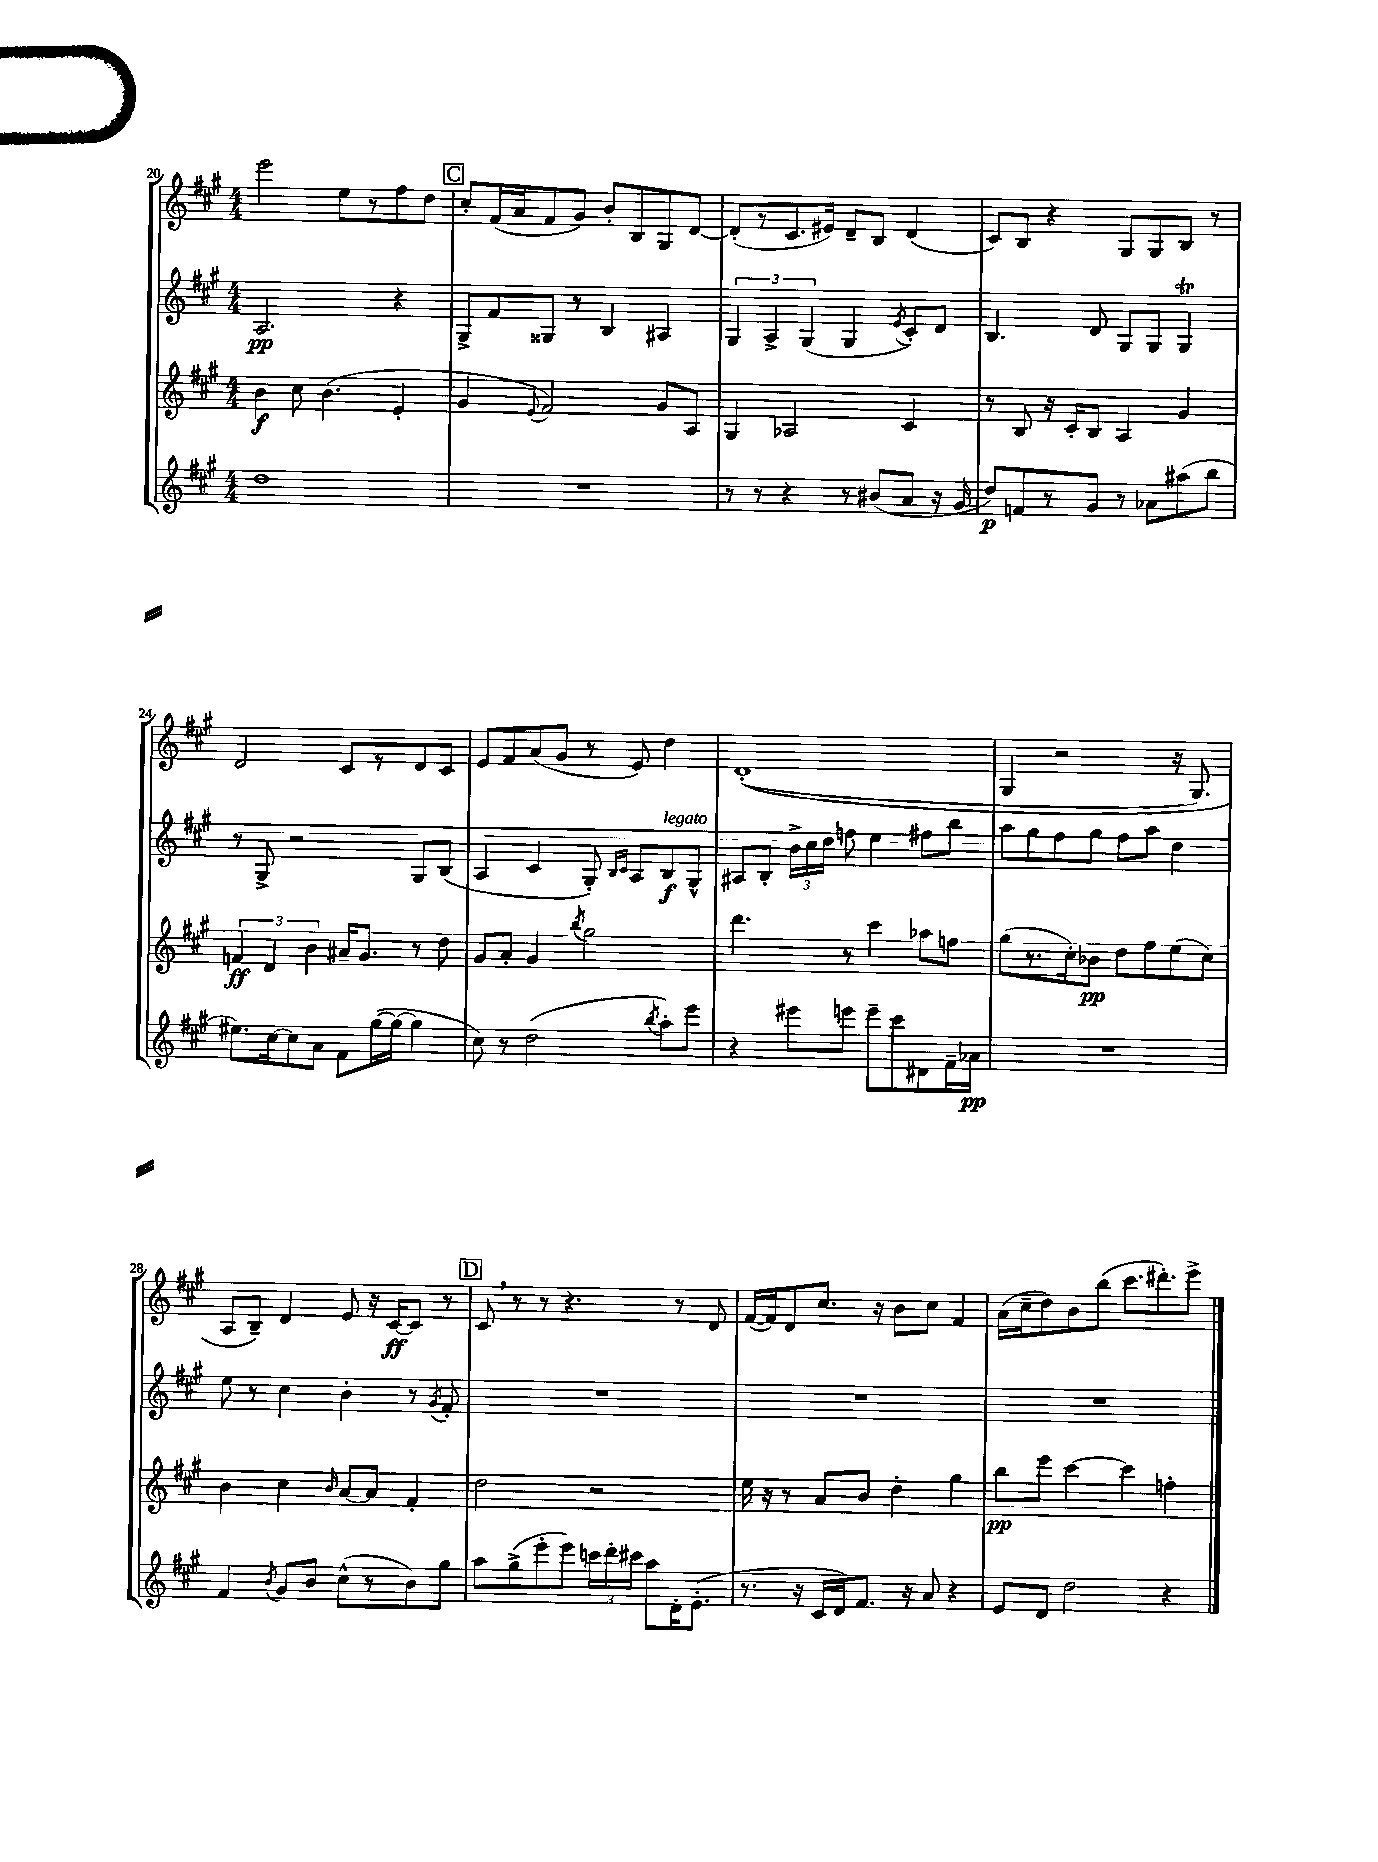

**kern	**kern	**kern	**kern
*staff4	*staff3	*staff2	*staff1
*clefG2	*clefG2	*clefG2	*clefG2
*k[f#c#g#]	*k[f#c#g#]	*k[f#c#g#]	*k[f#c#g#]
*M4/4	*M4/4	*M4/4	*M4/4
1dd	4b	2.A	2eee
.	8cc#	.	.
.	(4.b	.	.
.	.	.	8ee
.	.	.	8r
.	4e'	4r	8ff#
.	.	.	8dd
=	=	=	=
1r	4g#	8G#^	8cc#'
.	.	8f#	(16f#
.	.	.	16a
.	8qqe	.	.
.	2f#)	8G##	8f#
.	.	8r	8g#)
.	.	4B	8b'
.	.	.	8B
.	8g#	4A#	8G#
.	8A	.	[8d
=	=	=	=
8r	4G#	6G#	(8d']
8r	.	.	8r
.	.	6A^	.
4r	2A-	.	8.c#
.	.	(6G#	.
.	.	.	16e#)
8r	.	4G#	8d~
(8b#	.	.	8B
.	.	8qe	.
8a	4c#	8c#')	(4d
16r	.	8d	.
16g#	.	.	.
=	=	=	=
8dd)	8r	4.B	8c#)
8f	8B	.	8B
8r	16r	.	4r
.	16c#'	.	.
8g#	8B	8d	.
8r	4A	8G#	8G#
8a-	.	8G#	8G#
(8aa#	4g#	4G#	8B
8bb	.	.	8r
=	=	=	=
8.ee#)	6f	8r	2d
.	.	8G#^	.
.	6d	.	.
[16cc#	.	.	.
8cc#]	.	2r	.
.	6b	.	.
8a	.	.	.
8f#	16a#~	.	8c#
.	8.g#	.	.
([16gg#	.	.	8r
16gg#_	.	.	.
4gg#]	8r	8G#	8d
.	8dd	(8B	8c#
=	=	=	=
8cc#)	8g#	4A	8e
8r	8a'	.	8f#
(2dd	4g#	4c#	(8a
.	.	.	8g#
.	8qbb	.	.
.	2gg#	8G#')	8r
.	.	16qqB	.
.	.	16qqc#	.
.	.	8A	8e)
8qbb	.	.	.
8aa')	.	8B	4dd
8eee	.	8G#^^	.
=	=	=	=
4r	4.ddd	8A#	&((1d'
.	.	8B'	.
8eee#	.	24b^	.
.	.	24cc#	.
.	.	24dd	.
8eee	8r	8ff	.
8eee~	4ccc#	4ee	.
8ccc#	.	.	.
8d#	8aa-	8ff#	.
16f#~	8ff	8bb	.
16a-	.	.	.
=	=	=	=
1r	(8gg#	8aa	4G#
.	8.r	8gg#	.
.	.	8ff#	2r
.	16cc#')	.	.
.	8b-	8gg#	.
.	8dd	8ff#	.
.	8ff#	8aa	.
.	(8ee	4dd	16r
.	.	.	8.G#)
.	8cc#)	.	.
=	=	=	=
4f#	4b	8ee	8A
.	.	8r	8B~&)
8qb	.	.	.
8g#	4cc#	4cc#	4d
8b	.	.	.
.	16qqb	.	.
(8cc#^^	[8a	4b'	8e
8r	8a]	.	16r
.	.	.	[16c#
8b)	4f#'	8r	8c#]
.	.	8qg#	.
8gg#	.	8f#'	8r
=	=	=	=
8aa	2dd	1r	8c#
(8gg#^	.	.	8r
8eee'	.	.	8r
8eee)	.	.	4.r
24ccc	2r	.	.
24ddd'	.	.	.
24ccc#	.	.	.
8aa	.	.	.
16d'	.	.	8r
(8.e'	.	.	.
.	.	.	8d
=	=	=	=
8.r	16ee	1r	([16f#
.	16r	.	16f#])
.	8r	.	8d
16r	.	.	.
16c#	8a	.	8.cc#
16d)	.	.	.
8.f#	8b	.	.
.	.	.	16r
.	4dd'	.	8b
16r	.	.	.
8a	.	.	8cc#
4r	4gg#	.	4f#
=	=	=	=
8e	8bb	1r	(16a
.	.	.	16cc#~
8d	8eee	.	8dd)
2dd	[4ccc#	.	8b
.	.	.	(8bb
.	4ccc#]	.	8.ccc#
.	.	.	8.ddd#')
4r	4ff'	.	.
.	.	.	8eee^
==	==	==	==
*-	*-	*-	*-
